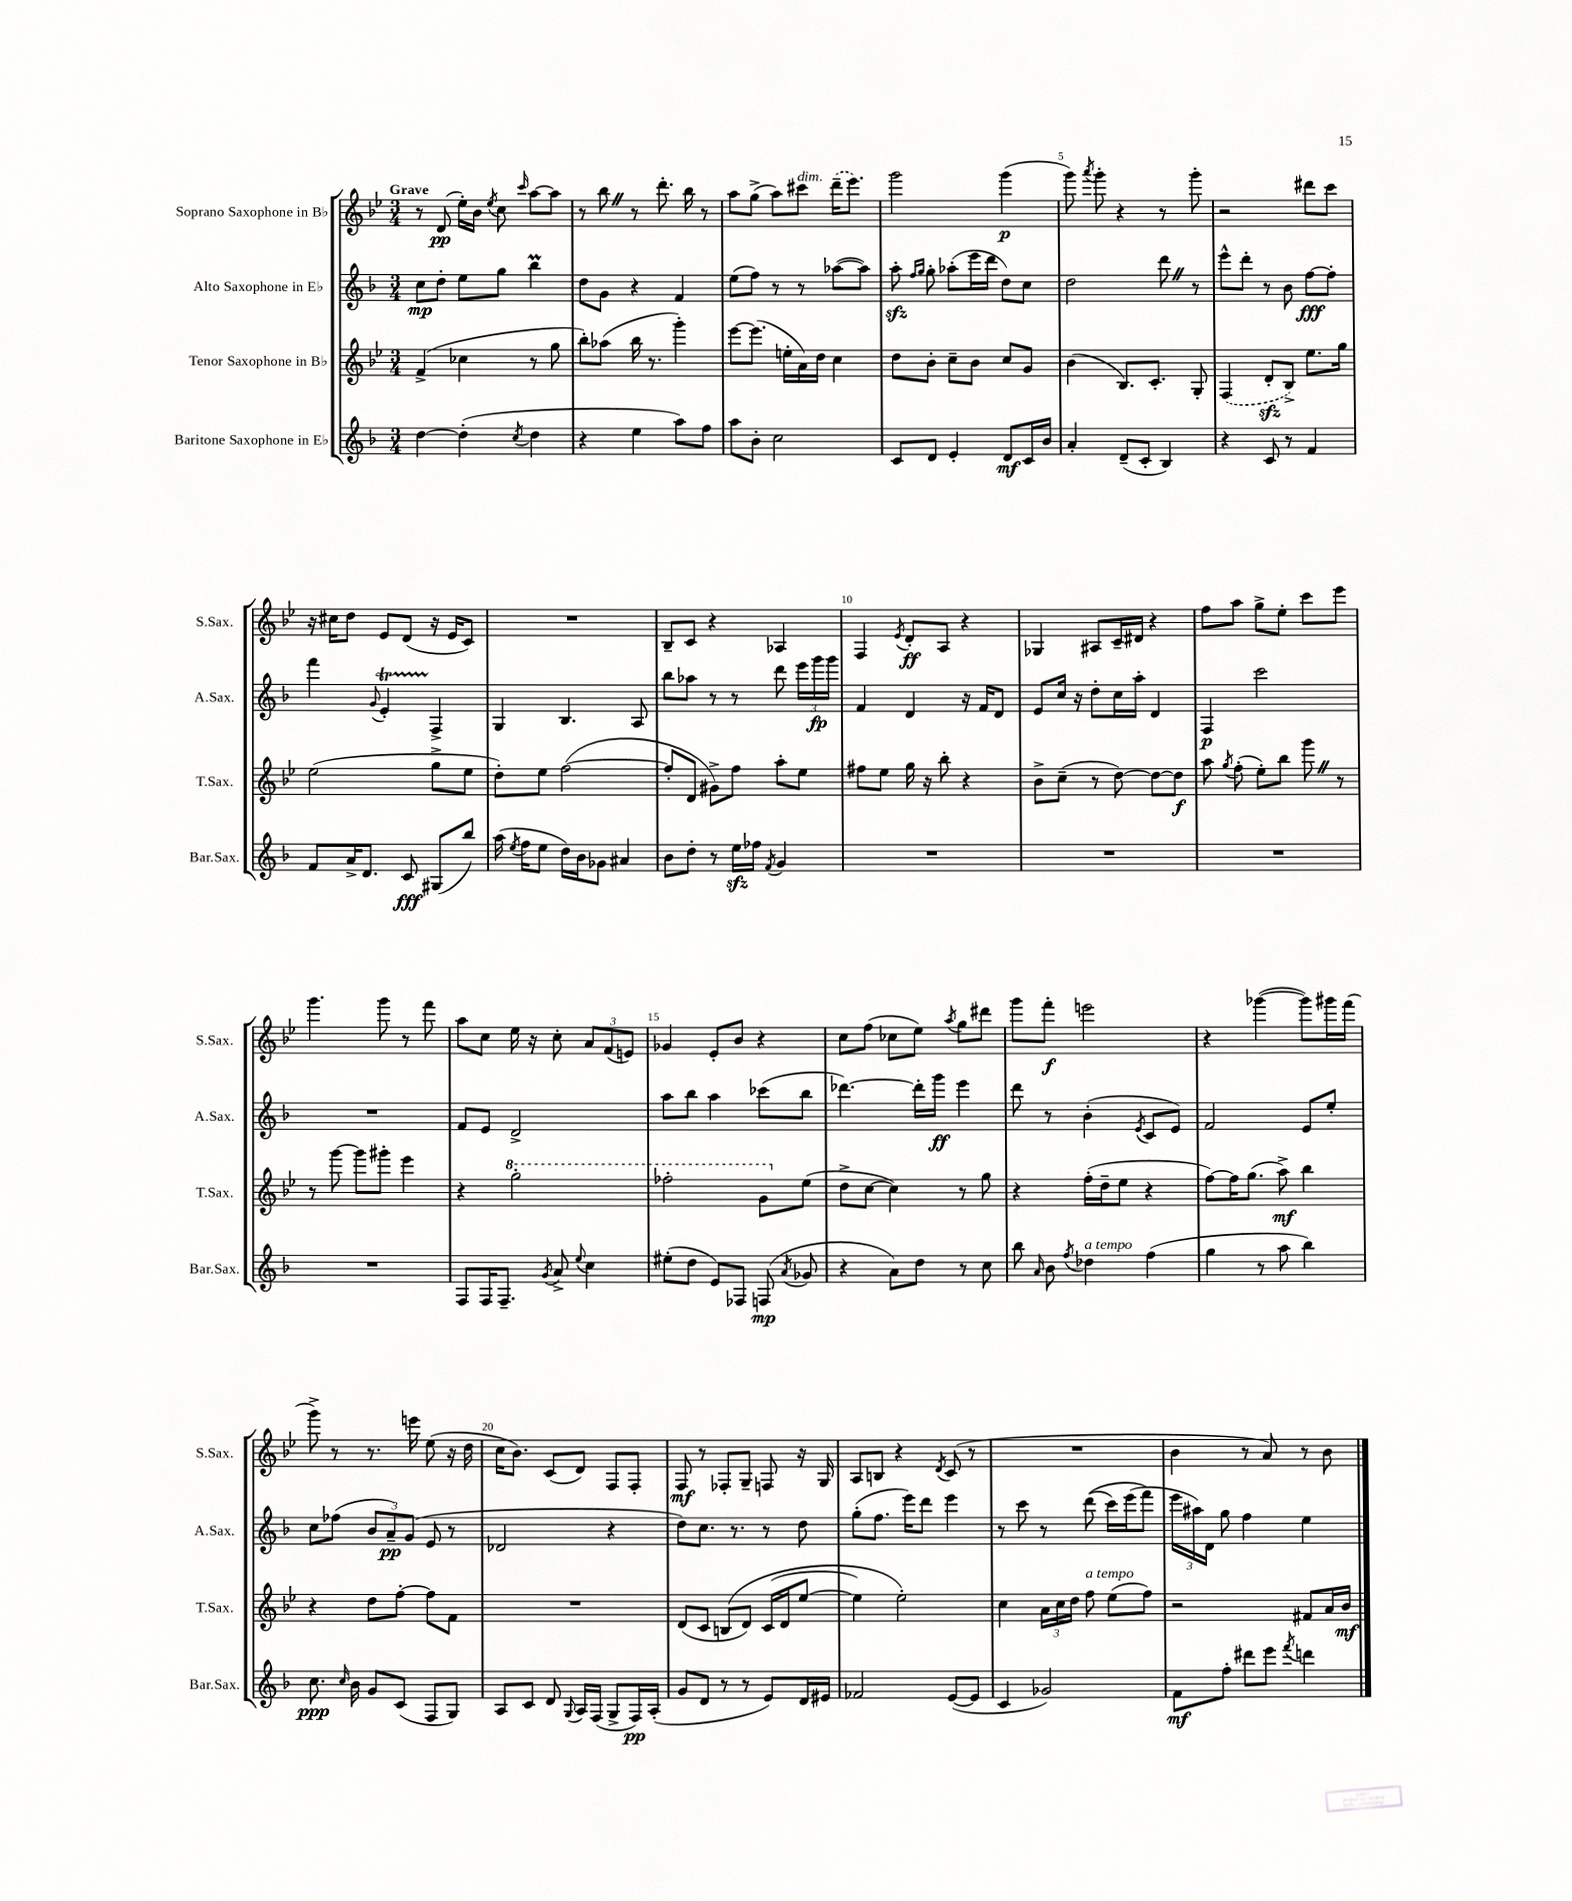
<<
\new StaffGroup <<
\new Staff = "s0" \with { instrumentName = "Soprano Saxophone in Bb" shortInstrumentName = "S.Sax." } {
    \clef treble \key bes \major \numericTimeSignature \time 3/4 \tempo "Grave"
    \autoBeamOff r8 d'8\pp( ees''16[-.) bes'16] \acciaccatura { ees''8 } c''8 \grace { c'''16 } a''8[~ a''8] |
    r8 bes''8 \once \override BreathingSign.text = \markup { \musicglyph "scripts.caesura.straight" } \breathe r8 d'''8.-. bes''16 r8 |
    a''8[ g''8]->( a''8[) cis'''8]^\markup { \italic "dim." } \once \slurDashed d'''16[--( ees'''8.]) |
    g'''2 g'''4\p( |
    g'''8) \acciaccatura { a'''8 } g'''8-. r4 r8 g'''8-. |
    r2 dis'''8[ c'''8] |
    r16 cis''16[ d''8] ees'8[ d'8]( r16 ees'16[ c'8]) |
    R2. |
    bes8[-- c'8] r4 aes4 |
    f4 \acciaccatura { ees'8 } d'8[-.\ff a8] r4 |
    ges4 ais8[ c'16-- dis'16] r4 |
    f''8[ a''8] g''8[-> ees''8]-. c'''8[ ees'''8] |
    g'''4. g'''8 r8 f'''8 |
    a''8[ c''8] ees''16 r16 c''8-. \tuplet 3/2 { a'8[ f'8( e'8]) } |
    ges'4 ees'8[-. bes'8] r4 |
    c''8[ f''8]( ces''8[ ees''8]) \acciaccatura { a''8 } g''8[ dis'''8] |
    g'''8[ f'''8]-.\f e'''2 |
    r4 ges'''4~( ges'''8[) gis'''16 f'''16]( |
    g'''8->) r8 r8. e'''16 ees''8( r16 d''16 |
    c''16[ bes'8.]) c'8[( d'8]) f8[ f8]-. |
    f8\mf r8 fes8[-. g8]-- f8 r16 g16 |
    a8[ b8] r4 \acciaccatura { d'8 } c'8( r8 |
    R2. |
    bes'4 r8 a'8) r8 bes'8 \bar "|." |
}
\new Staff = "s1" \with { instrumentName = "Alto Saxophone in Eb" shortInstrumentName = "A.Sax." } {
    \clef treble \key f \major \numericTimeSignature \time 3/4
    \autoBeamOff c''8[\mp d''8]-. e''8[ g''8] bes''4\prall |
    d''8[ g'8] r4 f'4 |
    e''8[( f''8]) r8 r8 aes''8[~( aes''8]) |
    a''8-.\sfz \grace { f''16[ g''16] } g''8-. aes''8[-.( e'''16 d'''16] d''8[) c''8] |
    d''2 d'''8 \once \override BreathingSign.text = \markup { \musicglyph "scripts.caesura.straight" } \breathe r8 |
    e'''8[-^ d'''8]-. r8 bes'8 f''8[~\fff f''8]-. |
    f'''4 \appoggiatura { g'8 } e'4-.\startTrillSpan f4->\stopTrillSpan |
    g4 bes4. a8 |
    bes''8[ aes''8] r8 r8 d'''8 \tuplet 3/2 { e'''16[ g'''16\fp g'''16] } |
    f'4 d'4 r16 f'16[ d'8] |
    e'8[ c''16] r16 d''8[-. c''16 a''16]-. d'4 |
    f4\p c'''2 |
    R2. |
    f'8[ e'8] d'2-> |
    a''8[ bes''8] a''4 ces'''8[( bes''8] |
    des'''4.~) des'''16[-. g'''16]\ff e'''4 |
    d'''8 r8 bes'4-.( \acciaccatura { e'8 } c'8[ e'8]) |
    f'2 e'8[ e''8]-. |
    c''8[ fes''8]( \tuplet 3/2 { bes'8[ a'8--\pp) g'8]( } e'8 r8 |
    des'2 r4 |
    d''8[) c''8.] r8. r8 d''8 |
    g''8[-.( f''8.] e'''16[) d'''8] e'''4 |
    r8 c'''8 r8 d'''8(\( c'''16[) e'''16( f'''8]\) |
    \tuplet 3/2 { e'''16[ ais''16) d'16] } g''8 f''4 e''4 \bar "|." |
}
\new Staff = "s2" \with { instrumentName = "Tenor Saxophone in Bb" shortInstrumentName = "T.Sax." } {
    \clef treble \key bes \major \numericTimeSignature \time 3/4
    \autoBeamOff f'4->( ces''4 r8 g''8 |
    bes''8[-.) aes''8]( bes''16 r8. g'''4-.) |
    ees'''8[~ ees'''8.]( e''16[-. a'16) d''16] c''4 |
    d''8[ bes'8]-. c''8[-- bes'8] c''8[ g'8] |
    bes'4( bes8.[) c'8.]-. g8-. |
    \once \slurDashed f4( d'8[-.\sfz bes8]->) ees''8.[ g''16] |
    ees''2( g''8[-> ees''8] |
    d''8[-.) ees''8] f''2~( |
    f''8[-. d'8] gis'8[->) f''8] a''8[-. ees''8] |
    fis''8[ ees''8] g''16 r16 bes''8-. r4 |
    bes'8[-> c''8]--( r8 d''8~) d''8[~ d''8]\f |
    a''8 \acciaccatura { g''8 } f''8-.( ees''8[-.) bes''8] g'''8 \once \override BreathingSign.text = \markup { \musicglyph "scripts.caesura.straight" } \breathe r8 |
    r8 g'''8~ g'''8[ gis'''8]-. ees'''4 |
    r4 \ottava #1 g'''2-. |
    fes'''2-. g''8[ \ottava #0 ees''8]( |
    d''8[-> c''8]~ c''4) r8 g''8 |
    r4 f''16[-.( d''16-- ees''8] r4 |
    f''8[~) f''16 g''8.]( a''8->\mf) bes''4 |
    r4 d''8[ f''8]~-. f''8[ f'8] |
    R2. |
    d'8[( c'8] b8[\( d'8]) c'16[( d'16 ees''8]~ |
    ees''4) ees''2-.\) |
    c''4 \tuplet 3/2 { a'16[ c''16 d''16] } f''8^\markup { \italic "a tempo" } ees''8[( f''8]) |
    r2 fis'8[ a'16 bes'16]\mf \bar "|." |
}
\new Staff = "s3" \with { instrumentName = "Baritone Saxophone in Eb" shortInstrumentName = "Bar.Sax." } {
    \clef treble \key f \major \numericTimeSignature \time 3/4
    \autoBeamOff d''4~ d''4-.( \acciaccatura { c''8 } d''4 |
    r4 e''4 a''8[) f''8] |
    a''8[ bes'8]-. c''2 |
    c'8[ d'8] e'4-. d'8[\mf c'16 bes'16] |
    a'4-. d'8[--( c'8]-. bes4) |
    r4 c'8 r8 f'4 |
    f'8[ a'16-> d'8.] c'8\fff gis8[( bes''8]) |
    a''16( \acciaccatura { e''8 } f''16[ e''8] d''16[) bes'16 ges'8] ais'4 |
    bes'8[ d''8]-. r8 e''16[\sfz fes''16] \acciaccatura { f'8 } g'4 |
    R2. |
    R2. |
    R2. |
    R2. |
    f8[ f16 f8.]-- \acciaccatura { g'8 } a'8-> \appoggiatura { e''8 } c''4 |
    eis''8[-.( d''8] e'8[) fes8] f8\mp( \acciaccatura { a'8 } ges'8 |
    r4 a'8[) d''8] r8 c''8 |
    bes''8 \grace { a'16 } bes'8 \acciaccatura { f''8 } des''4^\markup { \italic "a tempo" } f''4( |
    g''4 r8 a''8 bes''4) |
    c''8.\ppp \grace { c''16 } bes'16 g'8[ c'8]( f8[ g8]) |
    a8[ c'8] d'8 \appoggiatura { g8 } a16[ f16]( g8[-> f16\pp) a16]-.( |
    g'8[ d'8] r8 r8 e'8[) d'16 eis'16] |
    fes'2 e'8[~( e'8] |
    c'4 ges'2) |
    f'8[\mf f''8]-. dis'''8[ e'''8] \acciaccatura { f'''8 } d'''4 \bar "|." |
}
>>
>>
\layout { \context { \Score \override BarNumber.break-visibility = ##(#f #t #t) barNumberVisibility = #(every-nth-bar-number-visible 5) } }
